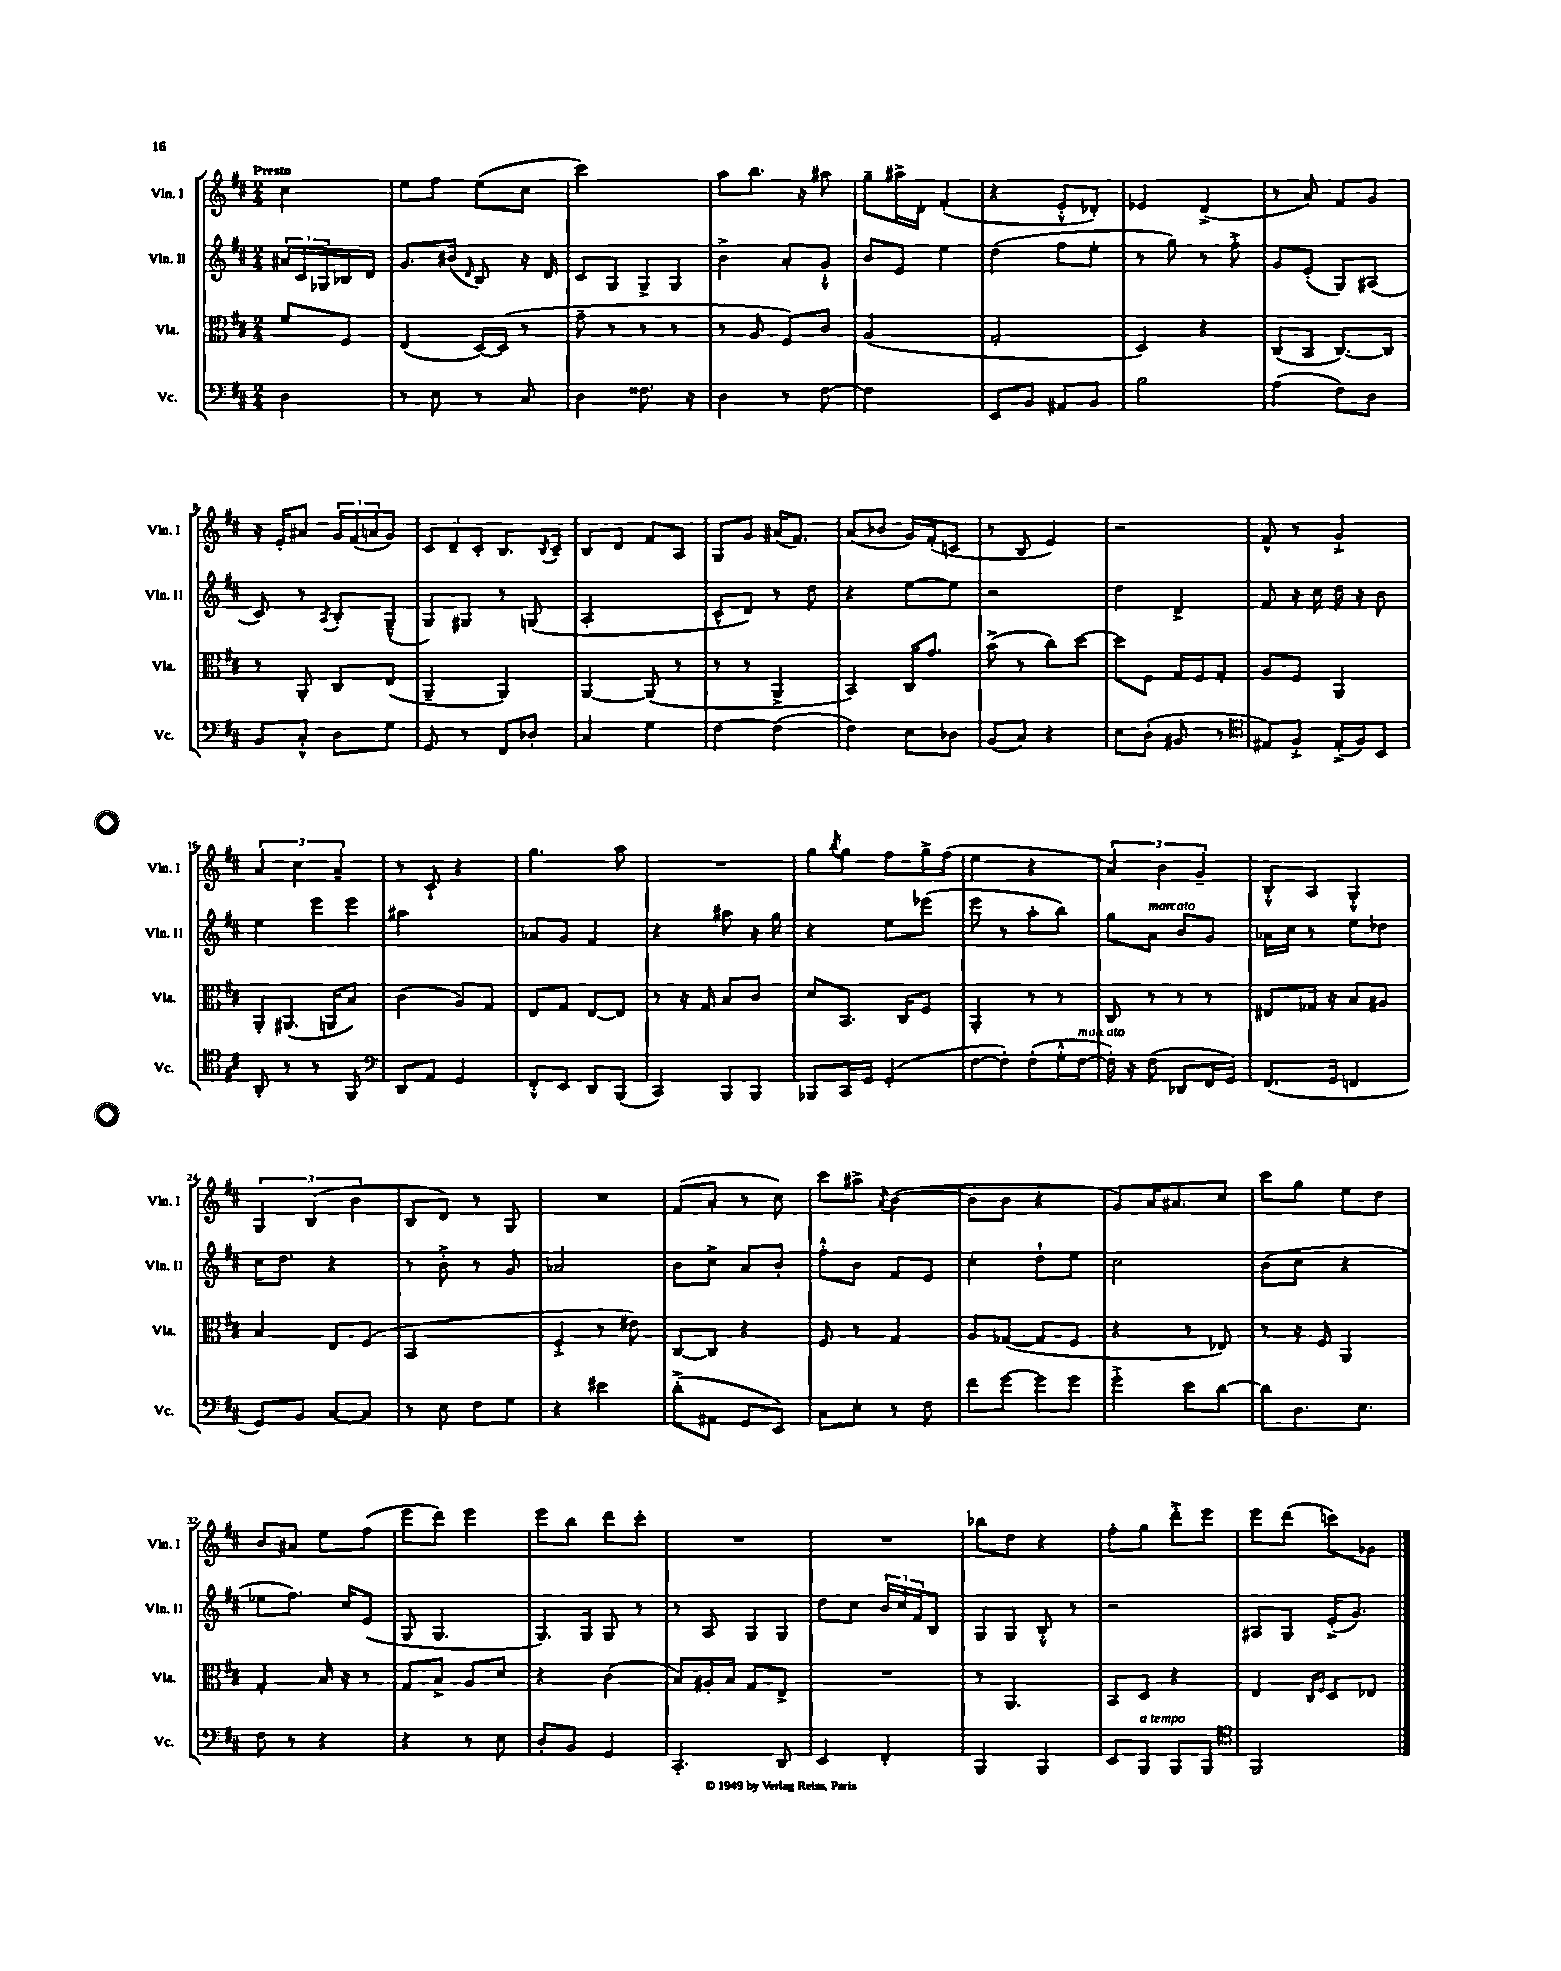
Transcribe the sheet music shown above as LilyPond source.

<<
\new StaffGroup <<
\new Staff = "s0" \with { instrumentName = "Vln. I" shortInstrumentName = "Vln. I" } {
    \clef treble \key d \major \numericTimeSignature \time 2/4 \partial 4 \tempo "Presto"
    cis''4 |
    e''8 fis''8 e''8( cis''8 |
    cis'''2) |
    a''8 b''8. r16 ais''8 |
    g''8-- ais''16-> d'16-. fis'4-.( |
    r4 e'8-.-^ des'8-.) |
    ees'4 d'4->( |
    r8 a'8) fis'8 g'8 |
    r16 e'16-. ais'8 \tuplet 3/2 { g'16 fis'16( a'16 } g'8) |
    \tuplet 3/2 { cis'8 d'8-- cis'8-. } b8. \acciaccatura { b8 } cis'16-- |
    b8 d'8 fis'8 a8 |
    g8 g'8 ais'16( fis'8.) |
    a'8( bes'8 g'16) fis'16-.( c'8 |
    r8 b8 e'4) |
    r2 |
    fis'8-^ r8 g'4-.-> |
    \tuplet 3/2 { a'4 cis''4 a'4-- } |
    r8 cis'8-! r4 |
    g''4. a''8 |
    R2 |
    g''8 \acciaccatura { b''8 } g''8 fis''8 g''16-> fis''16( |
    e''4 r4 |
    \tuplet 3/2 { a'4) b'4 g'4-- } |
    b8-.-^ a8 g4-.-^ |
    \tuplet 3/2 { g4 b4( b'4 } |
    b8 d'8) r8 g8 |
    R2 |
    fis'8( a'8-. r8 cis''8) |
    cis'''8 ais''8-> \acciaccatura { a'8 } b'4~( |
    b'8 b'8 r4 |
    g'8) a'16 ais'8. cis''8 |
    cis'''8 g''8 e''8 d''8 |
    b'8 ais'8 e''8 fis''8( |
    e'''8 d'''8) e'''4 |
    e'''8 b''8 d'''8 cis'''8-. |
    R2 |
    R2 |
    bes''8 d''8 r4 |
    fis''8-. g''8 d'''8-.-> e'''8 |
    e'''8 d'''8( c'''8) ges'8 \bar "|." |
}
\new Staff = "s1" \with { instrumentName = "Vln. II" shortInstrumentName = "Vln. II" } {
    \clef treble \key d \major \numericTimeSignature \time 2/4 \partial 4
    \tuplet 3/2 { ais'16 cis'16 ges16 } bes16 d'16 |
    g'8. bis'16( \grace { d'16 } b8) r16 d'16 |
    cis'8 g8 g8-> g8 |
    b'4-> a'8-. g'8-!-^ |
    b'8 e'8 e''4 |
    d''4( fis''8 e''8-. |
    r8 g''8) r8 fis''8-.-> |
    g'8 e'8-.( g8) ais8( |
    cis'8) r8 \acciaccatura { a8 } b8-. g8---^( |
    g8) gis8 r8 g8( |
    a2-. |
    cis'8-^ d'8) r8 d''8 |
    r4 e''8~ e''8 |
    r2 |
    d''4 d'4-> |
    fis'8 r16 cis''16 d''16 r16 b'8 |
    e''4 e'''8 e'''8 |
    ais''2 |
    aes'8 g'8 fis'4 |
    r4 ais''8 r16 g''16 |
    r4 e''8 ees'''8( |
    e'''8 r8 a''8-. b''8) |
    g''8 a'8^\markup { \italic "marcato" } b'8 g'8 |
    aes'16 cis''16 r8 e''8 des''8 |
    cis''16 d''8. r4 |
    r8 b'8-.-> r8 g'8 |
    aes'2 |
    b'8 cis''8-> a'8 b'8-. |
    fis''8-.-^ b'8 fis'8 e'8 |
    cis''4-. d''8-! e''8 |
    cis''2 |
    b'8( cis''8 r4 |
    ees''8 fis''8.) cis''16 e'8( |
    g8 g4. |
    g8.) g16 g8 r8 |
    r8 a8 g8 g8 |
    d''8 cis''8 \tuplet 3/2 { b'16 cis''16 fis'16 } b8 |
    g8 g8 b8-.-^ r8 |
    r2 |
    ais8 g8 e'16-.->( g'8.) \bar "|." |
}
\new Staff = "s2" \with { instrumentName = "Vla." shortInstrumentName = "Vla." } {
    \clef alto \key d \major \numericTimeSignature \time 2/4 \partial 4
    fis'8 fis8 |
    e4( d16~) d16( r8 |
    g'8-- r8 r8 r8 |
    r8 a8 fis8) cis'8 |
    a2( |
    g2-. |
    d4) r4 |
    cis8( b,8 cis8.~) cis16 |
    r8 a,8-. cis8 e8( |
    a,4-- a,4) |
    a,4~ a,8( r8 |
    r8 r8 a,4-> |
    b,4) cis16 g'8. |
    b'8->( r8 cis''8) d''8~ |
    d''8 fis8 g16 fis16 g8-. |
    a8 fis8 a,4 |
    a,8-. ais,8.( a,16 b8) |
    cis'4( a8) g8 |
    e8 g8 e8~ e8 |
    r8 r16 g16 b8 cis'8 |
    d'8 b,8. cis16 fis8 |
    a,4-. r8 r8 |
    cis8 r8 r8 r8 |
    eis8 ges16 r16 b8 ais8 |
    b4 e8 fis8( |
    b,2 |
    fis4-.-> r8 eis'8) |
    cis8~ cis8 r4 |
    fis8 r8 g4 |
    a8 ges8~( ges8 fis8 |
    r4 r8 ees8) |
    r8 r16 fis16 a,4 |
    g4-. b16 r16 r8 |
    g8 b8-> a8 d'8 |
    r4 cis'4( |
    b8) ais16-. b16 g8 e8-> |
    R2 |
    r8 a,4. |
    b,8 d8 r4 |
    e4 \grace { cis16 fis16 } d8 ees8 \bar "|." |
}
\new Staff = "s3" \with { instrumentName = "Vc." shortInstrumentName = "Vc." } {
    \clef bass \key d \major \numericTimeSignature \time 2/4 \partial 4
    d4 |
    r8 e8 r8 cis8 |
    d4 fisis8. r16 |
    d4 r8 fis8~ |
    fis2 |
    e,8 b,8 ais,8 b,8 |
    b2 |
    a4( fis8) d8 |
    b,8 cis8-.-^ d8 g8 |
    g,8 r8 fis,8 des8-. |
    cis4 g4 |
    fis4~ fis4( |
    fis4) e8 des8 |
    b,8( cis8) r4 |
    e8 d8-.( bis,8 r8 |
    \clef tenor eis8) fis8-.-> eis16-.->( fis16) b,8 |
    a,8-. r8 r8 fis,8 |
    \clef bass d,8 a,8 g,4 |
    fis,8-.-^ e,8 d,8 b,,8( |
    cis,4) b,,8 b,,8 |
    bes,,8 cis,16 g,16 g,4-.( |
    fis8~ fis8-.) fis8-.( g16-.-^ fis16~^\markup { \italic "marcato" } |
    fis16-.) r16 fis8( des,8 fis,16 g,16) |
    fis,8.( g,16 f,4 |
    g,8) b,8 cis8~ cis8 |
    r8 e8 fis8 g8 |
    r4 eis'4 |
    d'8-.->( ais,8 g,8 e,8) |
    cis8 e8-. r8 fis8 |
    fis'8 g'8~ g'8 g'8 |
    g'4-.-> e'8 d'8~ |
    d'8 d8. e8. |
    fis8 r8 r4 |
    r4 r8 e8 |
    d8-. b,8 g,4 |
    cis,4.-. d,8 |
    e,4 fis,4-. |
    b,,4 b,,4 |
    e,8 b,,8^\markup { \italic "a tempo" } b,,8 b,,8 |
    \clef tenor fis,2 \bar "|." |
}
>>
>>
